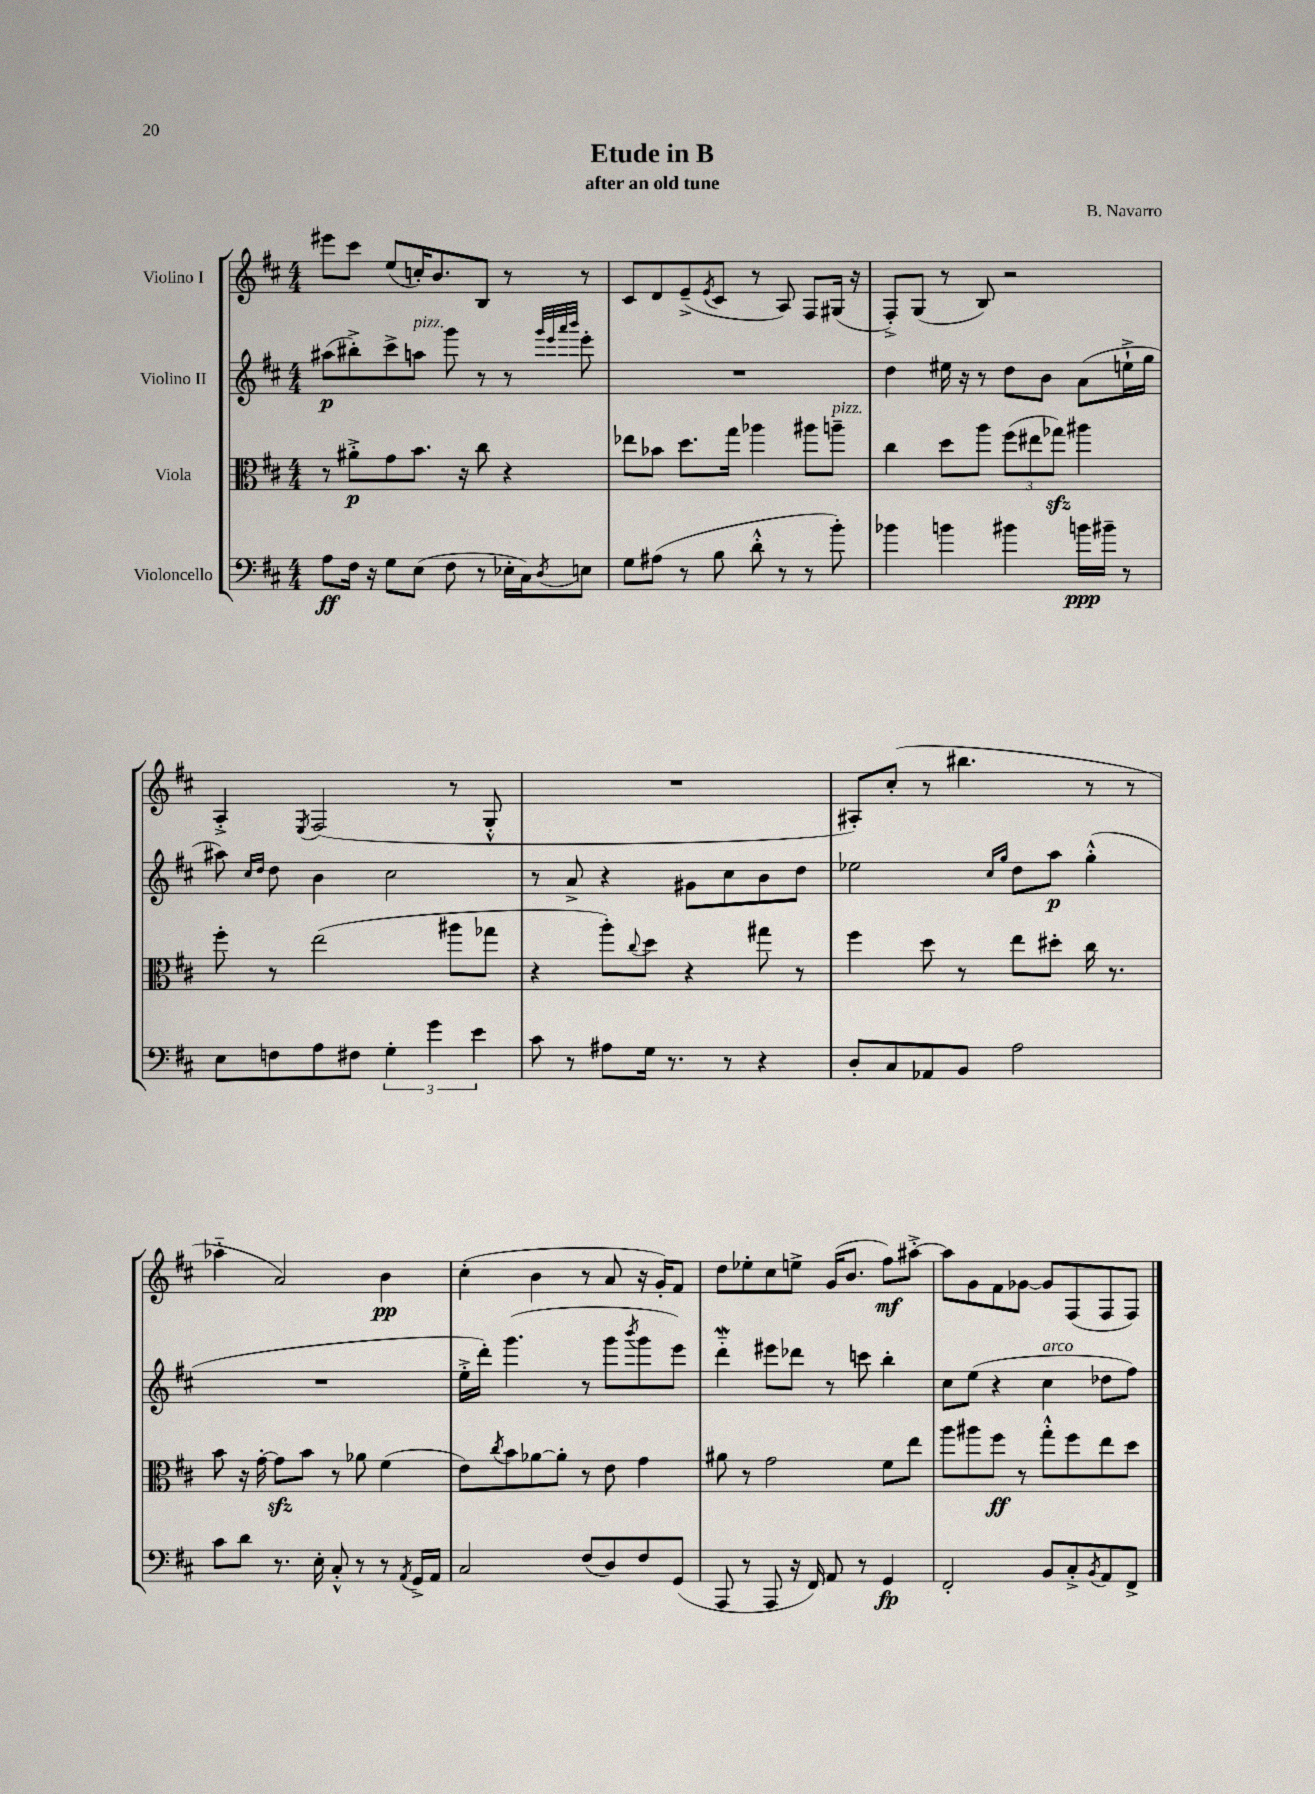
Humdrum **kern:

**kern	**dynam	**kern	**dynam	**kern	**dynam	**kern	**dynam
*part4	*part4	*part3	*part3	*part2	*part2	*part1	*part1
*staff4	*staff4	*staff3	*staff3	*staff2	*staff2	*staff1	*staff1
*I"Violoncello	*	*I"Viola	*	*I"Violino II	*	*I"Violino I	*
*clefF4	*	*clefC3	*	*clefG2	*	*clefG2	*
*k[f#c#]	*	*k[f#c#]	*	*k[f#c#]	*	*k[f#c#]	*
*M4/4	*	*M4/4	*	*M4/4	*	*M4/4	*
=1	=1	=1	=1	=1	=1	=1	=1
8A\L	ff	8r	.	(8aa#X\L	p	8eee#X\L	.
16F#\Jk	.	8a#X'^\L	p	8bb#X'^\)	.	8ccc#\J	.
16r	.	.	.	.	.	.	.
8G\L	.	8g\	.	8ccc#^\	.	(8ee/L	.
!	!	!	!	!LO:TX:a:i:t=pizz.	!	!	!
(8E\J	.	8.b\J	.	8aan\J	.	16ccn'/K)	.
.	.	.	.	.	.	8.b/	.
8F#\	.	.	.	8ggg\	.	.	.
.	.	16r	.	.	.	.	.
8r	.	8cc#\	.	8r	.	8B/J	.
16E-X'\LL	.	4r	.	8r	.	8r	.
16C#\J)	.	.	.	.	.	.	.
.	.	.	.	32qqggg/LLL	.	.	.
.	.	.	.	32qqeee/	.	.	.
.	.	.	.	32qqaaa/	.	.	.
8qD/	.	.	.	32qqbbb/JJJ	.	.	.
8En\J	.	.	.	8eee'\	.	8r	.
=2	=2	=2	=2	=2	=2	=2	=2
8G\L	.	8ee-X\L	.	1r	.	8c#/L	.
(8A#X\J	.	8b-X\J	.	.	.	8d/	.
8r	.	8.dd\L	.	.	.	(8e~^/	.
.	.	.	.	.	.	8qe/	.
8B\	.	.	.	.	.	8c#/J	.
.	.	16gg\Jk	.	.	.	.	.
8d'^^\	.	4aa-X\	.	.	.	8r	.
8r	.	.	.	.	.	8A/)	.
8r	.	8aa#X\L	.	.	.	8F#/L	.
!	!	!LO:TX:a:i:t=pizz.	!	!	!	!	!
8b'\)	.	8aan~\J	.	.	.	(16G#X/Jk	.
.	.	.	.	.	.	16r	.
=3	=3	=3	=3	=3	=3	=3	=3
4b-X\	.	4cc#\	.	4dd\	.	8F#'^/L)	.
.	.	.	.	.	.	(8G/J	.
4bn\	.	8dd\L	.	16ee#X\	.	8r	.
.	.	.	.	16r	.	.	.
.	.	8aa\J	.	8r	.	8B/)	.
4b#X\	.	(12ff#\L	.	8dd\L	.	2r	.
.	.	12ee#X\	.	.	.	.	.
.	.	.	.	8b\J	.	.	.
.	.	12gg-Xzz\J)	.	.	.	.	.
16bn\LL	ppp	4aa#X\	.	(8a\L	.	.	.
16b#X~\JJ	.	.	.	.	.	.	.
8r	.	.	.	16een`^\L	.	.	.
.	.	.	.	16gg\JJ	.	.	.
!!LO:LB:g=z
=4	=4	=4	=4	=4	=4	=4	=4
8E\L	.	8ff#'\	.	8aa#X\)	.	4A'^/	.
.	.	.	.	16qqcc#/LL	.	.	.
.	.	.	.	16qqdd/JJ	.	.	.
8Fn\	.	8r	.	8dd\	.	.	.
.	.	.	.	.	.	8qE/	.
8A\	.	(2ee\	.	4b\	.	(2F#/	.
8F#X\J	.	.	.	.	.	.	.
6G'\	.	.	.	2cc#\	.	.	.
6g\	.	.	.	.	.	.	.
.	.	8aa#X\L	.	.	.	8r	.
6e\	.	.	.	.	.	.	.
.	.	8gg-X\J	.	.	.	8G'^^/	.
=5	=5	=5	=5	=5	=5	=5	=5
8c#\	.	4r	.	8r	.	1r	.
8r	.	.	.	8a^/	.	.	.
8A#X\L	.	8aa'\L)	.	4r	.	.	.
.	.	8qqcc#/	.	.	.	.	.
16G\Jk	.	8dd\J	.	.	.	.	.
8.r	.	.	.	.	.	.	.
.	.	4r	.	8g#X\L	.	.	.
8r	.	.	.	8cc#\	.	.	.
4r	.	8gg#X\	.	8b\	.	.	.
.	.	8r	.	8dd\J	.	.	.
=6	=6	=6	=6	=6	=6	=6	=6
8D'/L	.	4ff#\	.	2ee-X\	.	8A#X'/L)	.
8C#/	.	.	.	.	.	(8cc#'/J	.
8AA-X/	.	8dd\	.	.	.	8r	.
8BB/J	.	8r	.	.	.	4.bb#X\	.
.	.	.	.	16qqcc#/LL	.	.	.
.	.	.	.	16qqgg/JJ	.	.	.
2A\	.	8ee\L	.	8dd\L	.	.	.
.	.	8dd#X'\J	.	8aa\J	p	.	.
.	.	16cc#\	.	(4gg'^^\	.	8r	.
.	.	8.r	.	.	.	.	.
.	.	.	.	.	.	8r	.
!!LO:LB:g=z
=7	=7	=7	=7	=7	=7	=7	=7
8c#\L	.	8b\	.	1r	.	4aa-X\	.
8d\J	.	16r	.	.	.	.	.
.	.	[16g'\	.	.	.	.	.
8.r	.	8gzz\L]	.	.	.	2a/)	.
.	.	8b\J	.	.	.	.	.
16E'\	.	.	.	.	.	.	.
8C#'^^/	.	8r	.	.	.	.	.
8r	.	8a-X\	.	.	.	.	.
8r	.	(4f#\	.	.	.	4b\	pp
8qAA/	.	.	.	.	.	.	.
16GG^/LL	.	.	.	.	.	.	.
16AA/JJ	.	.	.	.	.	.	.
=8	=8	=8	=8	=8	=8	=8	=8
2C#/	.	8e\L)	.	16ee'^\LL	.	(4cc#'\	.
.	.	.	.	16ddd'\JJ)	.	.	.
.	.	8qcc#/	.	.	.	.	.
.	.	8b\	.	(4.ggg\	.	.	.
.	.	[8a-X\	.	.	.	4b\	.
.	.	8a-'\J]	.	.	.	.	.
(8F#/L	.	8r	.	8r	.	8r	.
8D/)	.	8e\	.	8ggg\L	.	8a/	.
.	.	.	.	8qbbb/	.	.	.
8F#/	.	4g\	.	8ggg\	.	16r	.
.	.	.	.	.	.	16g'/KL)	.
(8GG/J	.	.	.	8eee\J)	.	8f#/J	.
=9	=9	=9	=9	=9	=9	=9	=9
8AAA/	.	8a#X\	.	4dddw\	.	8dd\L	.
8r	.	8r	.	.	.	8ee-X'\	.
8AAA/	.	2g\	.	8eee#X\L	.	8cc#\	.
16r	.	.	.	8ddd-X\J	.	8een^\J	.
16FF#/)	.	.	.	.	.	.	.
8AA/	.	.	.	8r	.	(16g/KL	.
.	.	.	.	.	.	8.b/J	.
8r	.	.	.	8cccn\	.	.	.
4GG/	fp	8f#\L	.	4bb'\	.	8ff#\L)	mf
.	.	8ee\J	.	.	.	[8aa#X'^\J	.
=10	=10	=10	=10	=10	=10	=10	=10
2FF#'/	.	8aa\L	.	8cc#\L	.	8aa#\L]	.
.	.	8aa#X\	.	(8ee\J	.	8g\	.
.	.	8ff#\J	ff	4r	.	8f#\	.
.	.	8r	.	.	.	[8g-X\J	.
!	!	!	!	!LO:TX:a:i:t=arco	!	!	!
8BB/L	.	8gg'^^\L	.	4cc#\	.	8g-/L]	.
8C#'^/	.	8ff#\	.	.	.	(8F#/	.
8qBB/	.	.	.	.	.	.	.
8AA/	.	8ee\	.	8dd-X\L	.	8F#/	.
8FF#^/J	.	8dd\J	.	8ff#\J)	.	8F#/J)	.
==	==	==	==	==	==	==	==
*-	*-	*-	*-	*-	*-	*-	*-
